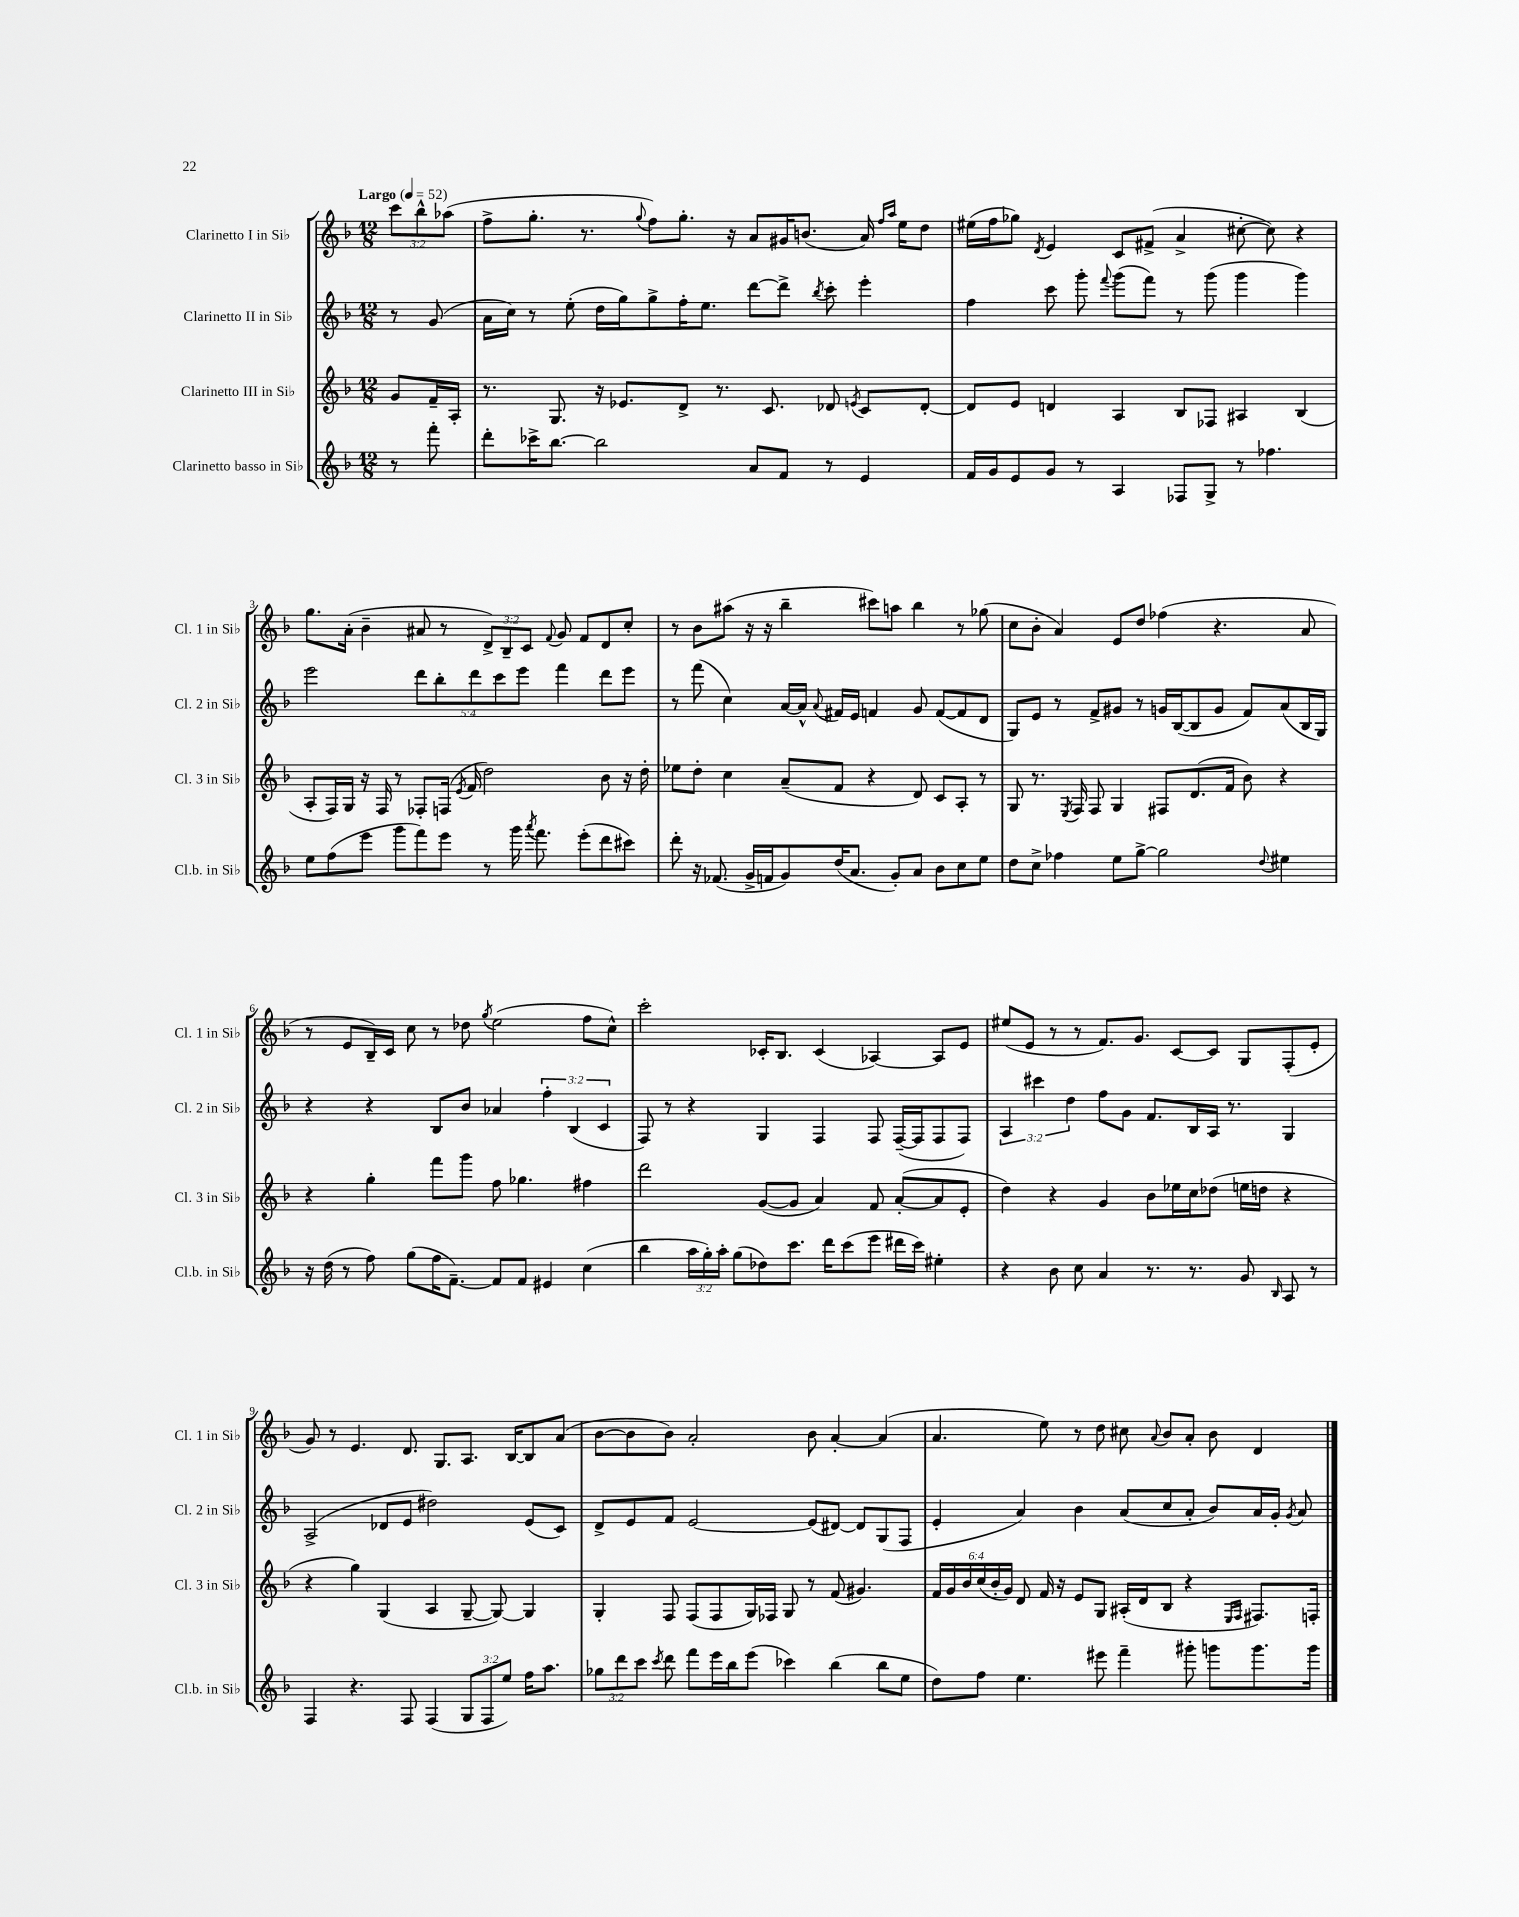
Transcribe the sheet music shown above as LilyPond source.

<<
\new StaffGroup <<
\new Staff = "s0" \with { instrumentName = "Clarinetto I in Sib" shortInstrumentName = "Cl. 1 in Sib" } {
    \clef treble \key f \major \numericTimeSignature \time 12/8 \override Staff.TupletNumber.text = #tuplet-number::calc-fraction-text \partial 4 \tempo "Largo" 4 = 52
    \autoBeamOff \tuplet 3/2 { c'''8[ bes''8-^ aes''8]( } |
    f''8[-> g''8.]-. r8. \appoggiatura { g''8 } f''8[) g''8.]-. r16 a'8[ gis'16 b'8.]( a'16) \grace { f''16[ a''16] } e''16[ d''8] |
    eis''16[( f''16 ges''8]) \acciaccatura { d'8 } e'4 c'8[ fis'8]->( a'4-> cis''8~-. cis''8) r4 |
    g''8.[ a'16]-.( bes'4-- ais'8 r8 \tuplet 3/2 { d'8[->) bes8-- c'8] } \appoggiatura { f'8 } g'8 f'8[ d'8 c''8]-. |
    r8 bes'8[ ais''8]( r16 r16 bes''4-- cis'''8[) a''8] bes''4 r8 ges''8( |
    c''8[ bes'8]-. a'4) e'8[ d''8] fes''4( r4. a'8 |
    r8 e'8[ bes16--) c'16] c''8 r8 des''8 \acciaccatura { g''8 } e''2( f''8[ c''8]-^) |
    c'''2-. ces'16[-. bes8.] ces'4( aes4~) aes8[ e'8] |
    eis''8[( e'8] r8 r8 f'8.[) g'8.] c'8[~ c'8] g8[ f8-.( e'8]-. |
    g'8) r8 e'4. d'8. g8.[ a8.] bes16[~ bes8 a'8]( |
    bes'8[~ bes'8 bes'8]) a'2-. bes'8 a'4~-. a'4( |
    a'4. e''8) r8 d''8 cis''8 \appoggiatura { a'8 } bes'8[ a'8]-. bes'8 d'4 \bar "|." |
}
\new Staff = "s1" \with { instrumentName = "Clarinetto II in Sib" shortInstrumentName = "Cl. 2 in Sib" } {
    \clef treble \key f \major \numericTimeSignature \time 12/8 \override Staff.TupletNumber.text = #tuplet-number::calc-fraction-text \partial 4
    \autoBeamOff r8 g'8( |
    a'16[ c''16]) r8 e''8-.( d''16[ g''16) g''8-> f''16-. e''8.] d'''8[~ d'''8]-> \acciaccatura { bes''8 } c'''8-. e'''4-. |
    f''4 c'''8 g'''8-. \appoggiatura { f'''8 } g'''8[( f'''8]) r8 g'''8( g'''4 g'''4) |
    e'''2 \tuplet 5/4 { d'''8[ bes''8-. d'''8 c'''8 e'''8] } f'''4 d'''8[ e'''8] |
    r8 f'''8( c''4) a'16[~ a'16]-^ \appoggiatura { a'8 } fis'16[ e'16] f'4 g'8 f'8[~( f'8 d'8] |
    g8[) e'8] r8 f'8[-> gis'8] r8 g'16[ bes16~( bes8 g'8] f'8[) a'8( bes16 g16]) |
    r4 r4 bes8[ bes'8] aes'4 \tuplet 3/2 { f''4-. bes4( c'4 } |
    f8) r8 r4 g4 f4 f8 f16[~--( f16 f8 f8]) |
    \tuplet 3/2 { a4 cis'''4 d''4 } f''8[ g'8] f'8.[ bes16 a16] r8. g4 |
    a2->( des'8[ e'8] dis''2) e'8[( c'8]) |
    d'8[-> e'8 f'8] e'2~ e'8[( dis'8]~) dis'8[ g8( f8] |
    e'4-. a'4) bes'4 a'8[( c''8 a'8]-. bes'8[) a'16 g'16]-. \acciaccatura { g'8 } a'8 \bar "|." |
}
\new Staff = "s2" \with { instrumentName = "Clarinetto III in Sib" shortInstrumentName = "Cl. 3 in Sib" } {
    \clef treble \key f \major \numericTimeSignature \time 12/8 \override Staff.TupletNumber.text = #tuplet-number::calc-fraction-text \partial 4
    \autoBeamOff g'8[ f'16-- a16]-. |
    r8. g8. r16 ees'8.[ d'8]-> r8. c'8. des'8 \acciaccatura { e'8 } c'8[ des'8]~-. |
    des'8[ e'8] d'4 a4 bes8[ fes8] ais4 bes4( |
    a8[-. f16) g16] r16 f16 r8 fes8[-. f16]( \acciaccatura { e'8 } f'16 d''2) bes'8 r16 d''16-. |
    ees''8[ d''8]-. c''4 a'8[--( f'8] r4 d'8) c'8[ a8]-. r8 |
    g8 r8. \acciaccatura { e8 } f16 f8 g4 fis8[ d'8.( f'16] bes'8) r4 |
    r4 g''4-. f'''8[ g'''8] f''8 ges''4. fis''4 |
    d'''2 g'8[~( g'8] a'4) f'8 a'8[~-.( a'8 e'8]-. |
    d''4) r4 g'4 bes'8[ ees''16 c''16 des''8]( e''16[ d''16] r4 |
    r4 g''4) g4( a4 g8~-- g8~) g4 |
    g4-. f8 f8[( f8 g16) fes16] g8 r8 f'8( gis'4.) |
    \tuplet 6/4 { f'16[ g'16 bes'16 c''16( bes'16-. g'16]) } d'8 f'16 r16 e'8[ g8] ais16[-.( d'16 bes8] r4 \grace { e16[ f16] } fis8.[) f16]-. \bar "|." |
}
\new Staff = "s3" \with { instrumentName = "Clarinetto basso in Sib" shortInstrumentName = "Cl.b. in Sib" } {
    \clef treble \key f \major \numericTimeSignature \time 12/8 \override Staff.TupletNumber.text = #tuplet-number::calc-fraction-text \partial 4
    \autoBeamOff r8 f'''8-. |
    d'''8[-. ces'''16-> bes''8.]~ bes''2 a'8[ f'8] r8 e'4 |
    f'16[ g'16 e'8 g'8] r8 a4 fes8[ g8]-> r8 fes''4. |
    e''8[ f''8( e'''8] g'''8[ f'''8) e'''8] r8 g'''16 \acciaccatura { a'''8 } f'''8. e'''8[-.( d'''8 cis'''8]) |
    d'''8-. r16 fes'8.( g'16[-> f'16 g'8) d''16( a'8.] g'8[-.) a'8] bes'8[ c''8 e''8] |
    d''8[ c''8]-> fes''4 e''8[ g''8]~-> g''2 \appoggiatura { d''8 } eis''4 |
    r16 d''16( r8 f''8) g''8[( f''16 f'8.]~--) f'8[ f'8] eis'4 c''4( |
    bes''4 \tuplet 3/2 { a''16[ g''16-.) a''16]-. } g''8[( des''8) c'''8.] d'''16[ c'''8( e'''8] dis'''16[ c'''16]) eis''4-. |
    r4 bes'8 c''8 a'4 r8. r8. g'8 \grace { bes16 } a8 r8 |
    f4 r4. f8 f4( \tuplet 3/2 { g8[ f8 e''8]) } f''16[ a''8.] |
    \tuplet 3/2 { ges''8[ d'''8 c'''8] } \acciaccatura { c'''8 } d'''8 f'''8[ e'''16 bes''16 e'''8]( ces'''4) bes''4( bes''8[ e''8] |
    d''8[) f''8] e''4. eis'''8 f'''4-- gis'''8-. g'''8[ g'''8. g'''16] \bar "|." |
}
>>
>>
